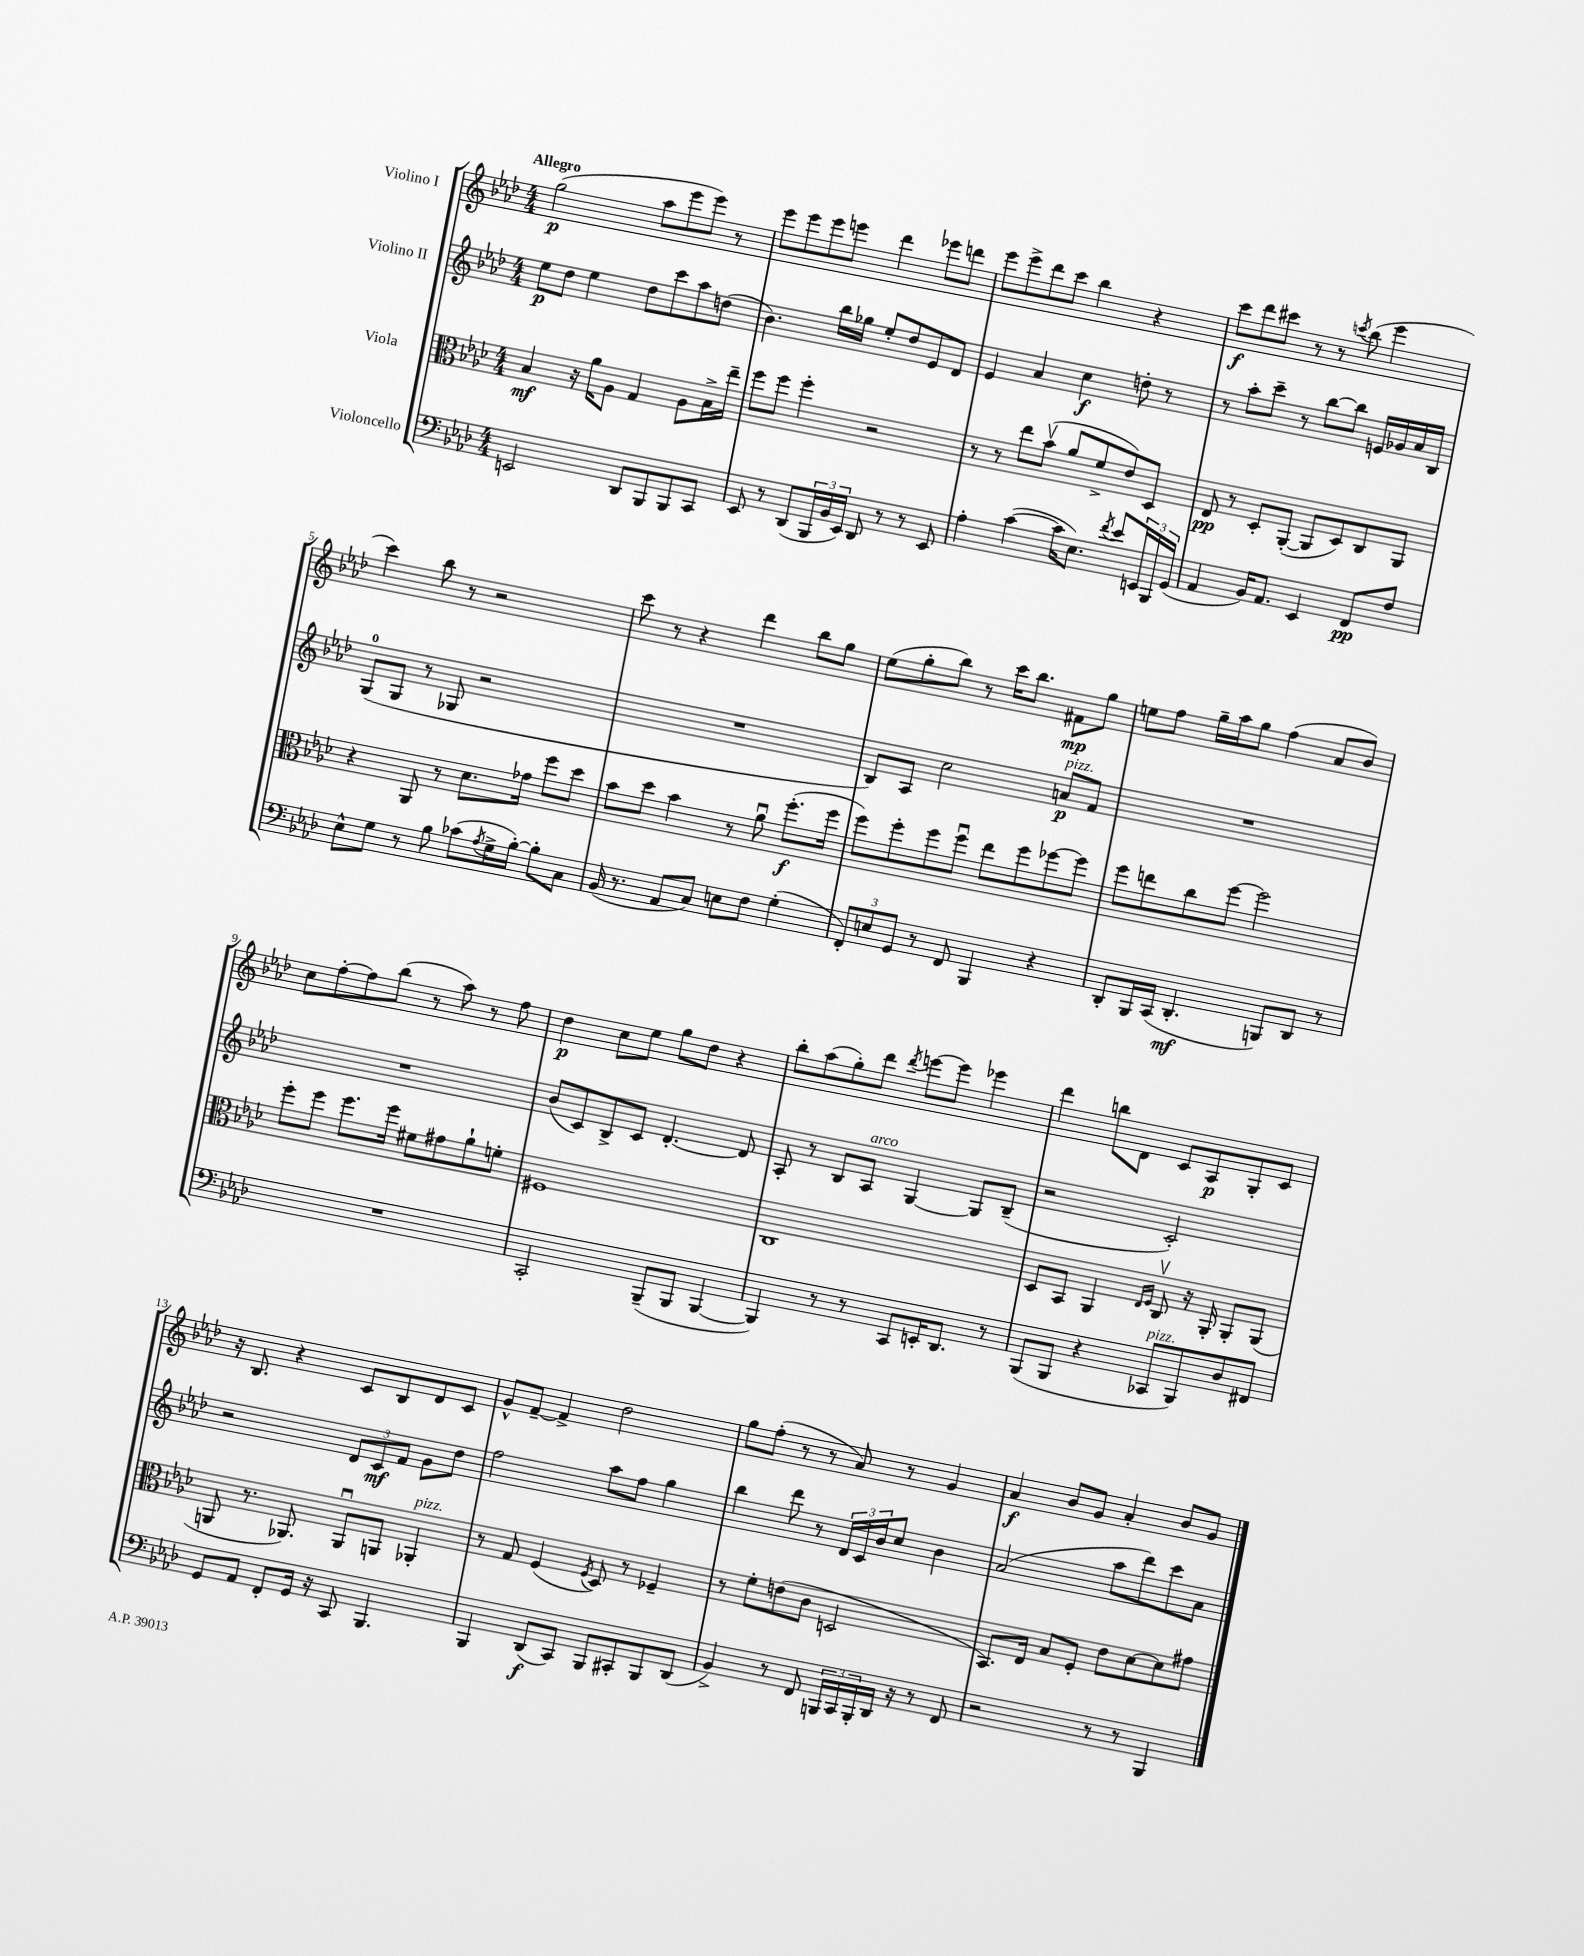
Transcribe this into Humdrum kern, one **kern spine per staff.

**kern	**kern	**kern	**kern
*staff4	*staff3	*staff2	*staff1
*clefF4	*clefC3	*clefG2	*clefG2
*k[b-e-a-d-]	*k[b-e-a-d-]	*k[b-e-a-d-]	*k[b-e-a-d-]
*M4/4	*M4/4	*M4/4	*M4/4
2EE	4B-	8ee-	(2gg
.	.	8dd-	.
.	16r	4ee-	.
.	16a-	.	.
.	8A-	.	.
8DD-	4G	8dd-	8aa-
8BBB-	.	8ccc	8eee-
8BBB-	8A-	8aa-	8eee-)
8CC	16B-^	(8dd	8r
.	16ee-~	.	.
=	=	=	=
8EE-	8ff	4.b-)	8eee-
8r	8ff	.	8eee-
(8DD-	4ff'	.	8eee-
24BBB-	.	16bb-	8eee
24BB-	.	.	.
.	.	16gg-	.
24EE-)	.	.	.
8DD-	2r	8ee-'	4ddd-
8r	.	8dd-	.
8r	.	8e-	8eee-
8EE-	.	8d-	8ddd
=	=	=	=
4A-'	8r	4e-	8eee-
.	8r	.	8eee-^
([4c	8ee-	4a-	8ddd-
.	(8b-v	.	8ccc
16c]	8a-	4cc	4bb-
8.E-)	.	.	.
.	8f^	.	.
8qf	.	.	.
8e-	8e-)	8dd'	4r
24EE	8D-	8r	.
24BBB-	.	.	.
(24GG	.	.	.
=	=	=	=
4AA-	8E-	8r	8ccc
.	8r	8aa-'	8ddd-
16BB-)	8D-'	8ccc~	8ccc#
8.AA-	.	.	.
.	([8AA-'	8r	8r
4EE-	8AA-]	[8bb-	8r
.	.	.	8qccc
.	8D-)	8bb-]	(8bb-
8FF	8C	16e	4eee-
.	.	16g-	.
8F	8AA-	16a-	.
.	.	16B-	.
=	=	=	=
8E-^^	4r	(8G	4ccc)
8G	.	8G	.
8r	8AA-	8r	8bb-
8B-	8r	8G-	8r
(8c-	8.d-	2r	2r
8qA-	.	.	.
16G^	.	.	.
[16B-')	16g-	.	.
8B-']	8ff	.	.
8C	8dd-	.	.
=	=	=	=
(16BB-	8b-	1r	8ccc
8.r	.	.	.
.	8dd-	.	8r
8AA-	4b-	.	4r
8C)	.	.	.
8E	8r	.	4ddd-
8F	8a-u	.	.
(4G'	(8.ff'	.	8bb-
.	.	.	8gg
.	16ff	.	.
=	=	=	=
12FF')	8ff)	8B-)	(8ee-
12E	.	.	.
.	8ff'	8A-	8gg'
12GG	.	.	.
8r	8ff	2cc	8bb-)
8FF	8ffu	.	8r
4BBB-	8ee-	.	16ccc
.	.	.	8.bb-
.	8ff	.	.
4r	[8ff-	8a	8f#
.	8ff-]	8f	8gg
=	=	=	=
8DD-'	8ff	1r	8ee
16BBB-	8ee	.	8ff
(16CC	.	.	.
4.DD-'	8cc	.	16gg~
.	.	.	16aa-
.	[8ff	.	8gg
.	2ff]	.	(4ff
8BBB)	.	.	.
8DD-	.	.	8a-
8r	.	.	8b-)
=	=	=	=
1r	8ff'	1r	8cc
.	8ff	.	[8ff'
.	8.ff	.	8ff]
.	.	.	(8bb-
.	16ff	.	.
.	8f#	.	8r
.	8g#	.	8aa-)
.	8a-`	.	8r
.	8f'	.	8ff
=	=	=	=
2CC'	1F#	(8b-	4dd-
.	.	8c)	.
.	.	8B-^	8cc
.	.	8c	8ee-
(8BBB-~	.	[4.d-'	8gg
8BBB-	.	.	8dd-
[4BBB-	.	.	4r
.	.	8d-]	.
=	=	=	=
4BBB-])	1C	8A-'	8bb-'
.	.	8r	(8aa-
8r	.	8B-	8gg')
8r	.	8A-	8ddd-
.	.	.	8qddd-
8CC	.	[4G	[8eee
16EE'	.	.	8eee]
8.DD-	.	.	.
.	.	8G]	4eee-
8r	.	(8B-~	.
=	=	=	=
(8BBB-	8D-	2r	4ddd-
8BBB-	8BB-	.	.
4r	4AA-	.	8bb
.	.	.	8d-
.	16qqE-	.	.
.	16qqF	.	.
8CC-	8Cv	2c')	8c
8BBB-)	16r	.	8A-
.	16AA-'	.	.
8D-	8AA-'	.	8G'
8FF#	(8AA-	.	8c
=	=	=	=
8GG	8AA	2r	16r
.	.	.	8.B-
8AA-	8.r	.	.
8FF'	.	.	4r
.	8.AA-)	.	.
16GG	.	.	.
16r	.	.	.
8CC	8AA-u	12d-	8c
.	.	12c	.
4.BBB-	8AA	.	8B-
.	.	12f	.
.	4AA-'	8g	8d-
.	.	8dd-	8c
=	=	=	=
4BBB-	8r	2ff	8g^^
.	8G	.	[8f~
(8DD-	(4F	.	4f^]
8CC)	.	.	.
.	8qF	.	.
8BBB-	8D-)	8aa-	2dd-
8CC#'	8r	8ff	.
8BBB-	4F-~	4gg	.
(8DD-	.	.	.
=	=	=	=
4BB-^)	8r	4bb-	8gg
.	8f'	.	(8ff'
8r	(8e	8ddd-	8r
8FF	8c	8r	8r
24BBB	2D	24d-	8a-)
24CC	.	24c	.
24BBB'	.	24b-	.
16DD-	.	8cc	8r
16r	.	.	.
8r	.	4b-	4g
8FF	.	.	.
=	=	=	=
2r	8.BB-)	(2a-	4a-
.	16E-	.	.
.	8B-	.	8b-
.	8F'	.	8g
8r	8e-	8aa-	4a-'
8r	[8d-	8ddd-)	.
4BBB-	8d-]	8ccc	8b-
.	8g#	8a-	8g
==	==	==	==
*-	*-	*-	*-
